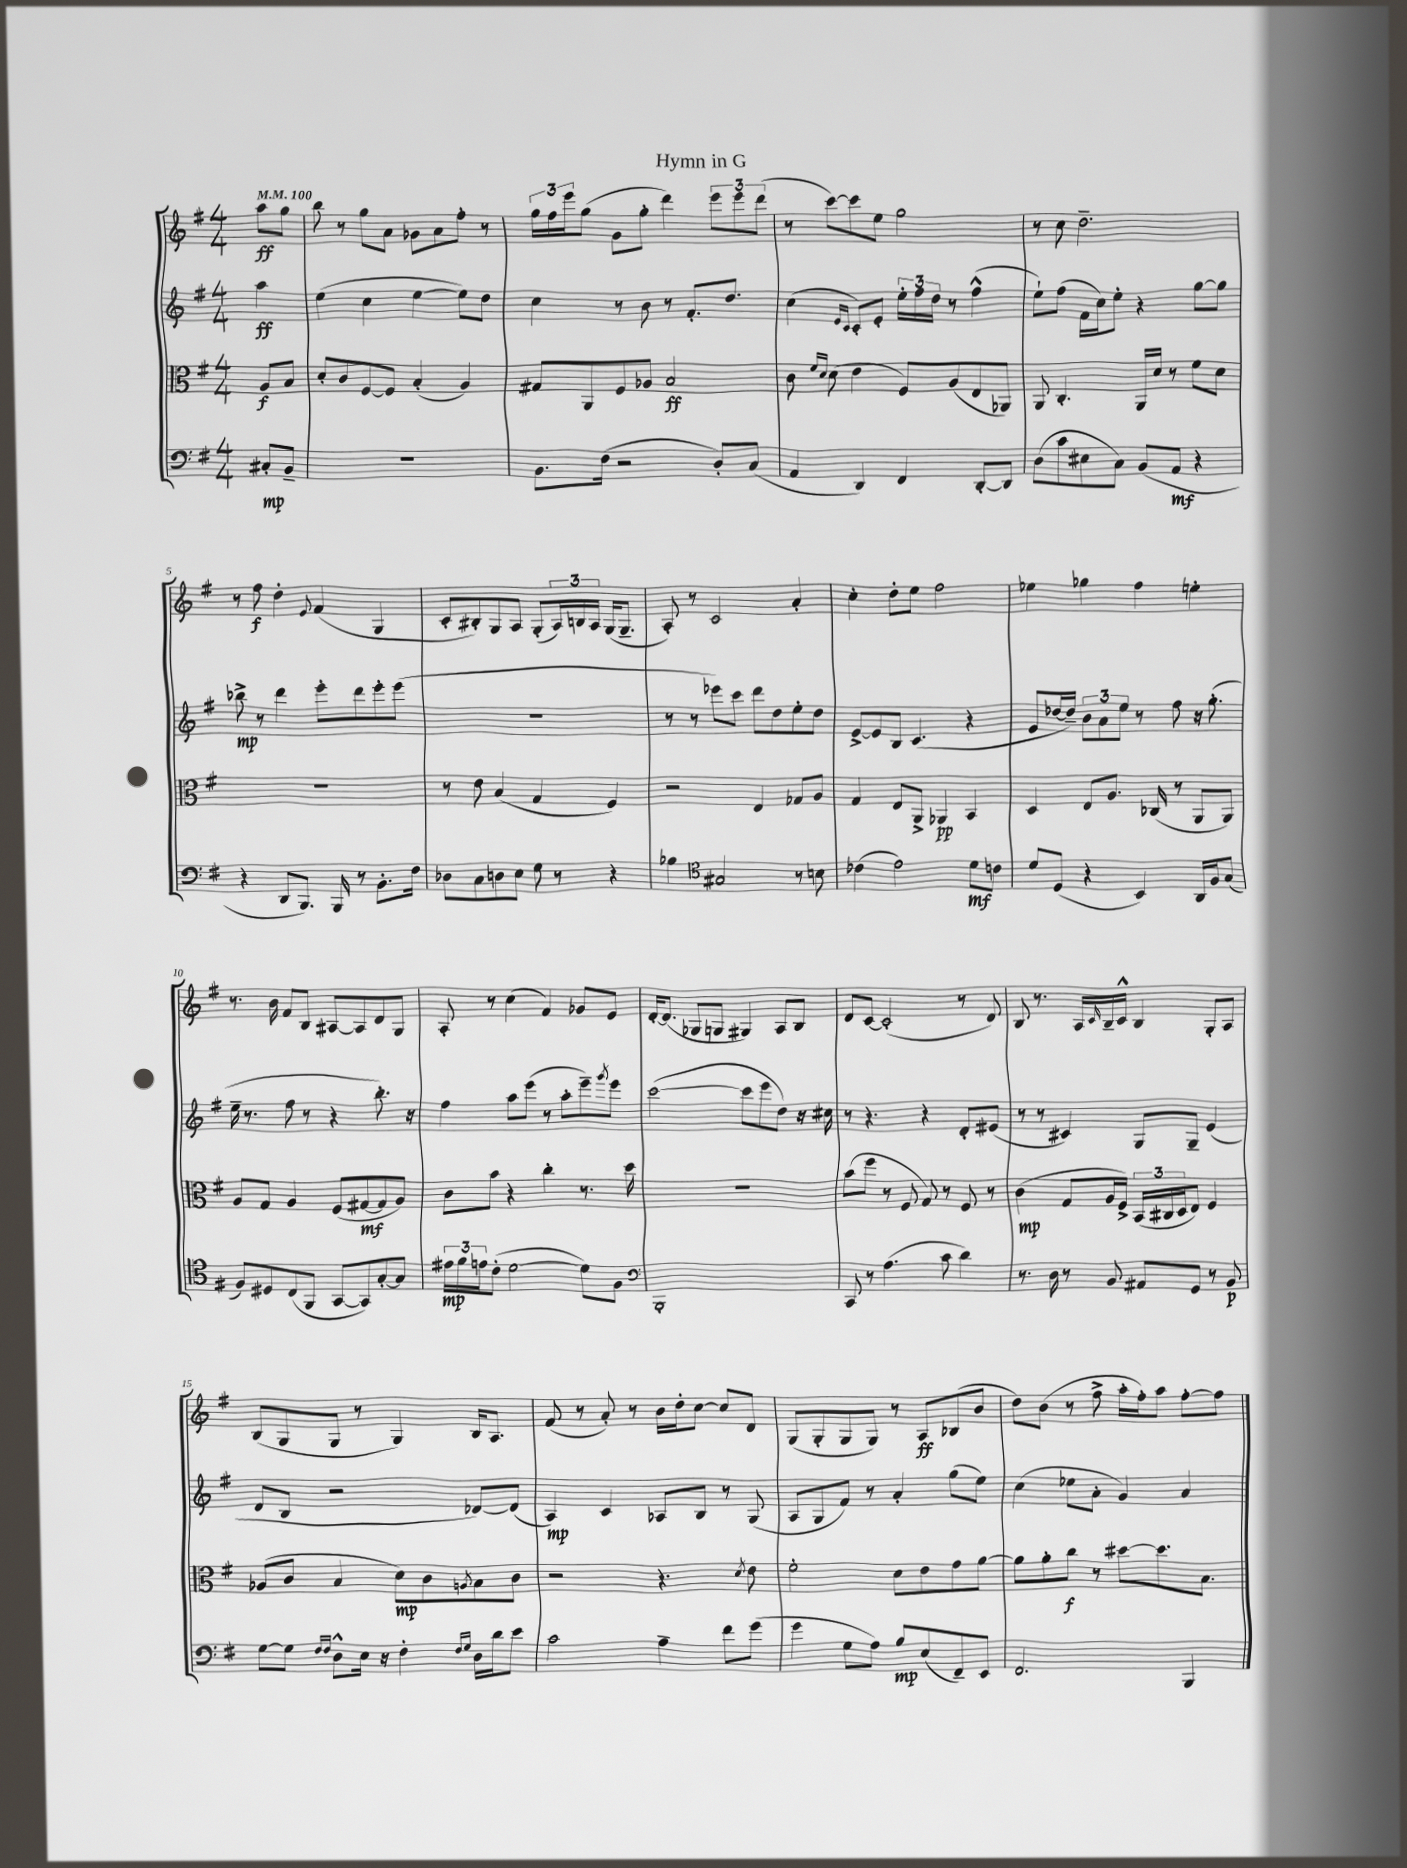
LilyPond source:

\header { title = "Hymn in G" }
<<
\new StaffGroup <<
\new Staff = "s0" {
    \clef treble \key g \major \numericTimeSignature \time 4/4 \partial 4 \tempo 4 = 100
    a''8\ff g''8 |
    b''8 r8 g''8 a'8 ges'8 a'8 fis''8-. r8 |
    \tuplet 3/2 { g''16 fis''16 e'''16 } g''8( g'8 g''8-. d'''4) \tuplet 3/2 { e'''8 e'''8 d'''8( } |
    r8 c'''8~) c'''8 e''8 g''2 |
    r8 c''8 d''2.-- |
    r8 fis''8\f d''4-. \appoggiatura { e'8 } fis'4( g4 |
    c'8-. bis8-.) g8 a8 g8-.( \tuplet 3/2 { a16) b16 a16 } g16( g8.-- |
    a8-.) r8 c'2 a'4-. |
    c''4-. d''8-. e''8 fis''2 |
    ees''4 ges''4 fis''4 e''4-. |
    r8. b'16 fis'8 b8 ais8~ ais8 d'8 g8 |
    a8-. r8 c''4( fis'4) ges'8 e'8 |
    d'16~-. d'8.( ges8 g8 gis4) a8 b8 |
    d'8 c'8~ c'2-.( r8 d'8) |
    b8 r8. a16 \grace { c'16 } b16-- c'16-^ b4 g8-. a8 |
    b8( g8 g8 r8 g4) b16 a8. |
    fis'8( r8 a'8-.) r8 b'16 d''16-. c''8~ c''8 d'8 |
    g8( g8-. g8 g8) r8 a8\ff bes8( b'8 |
    d''8) b'8( r8 fis''8-> a''16-. fis''16-.) a''8 fis''8~-. fis''8 \bar "|." |
}
\new Staff = "s1" {
    \clef treble \key g \major \numericTimeSignature \time 4/4 \partial 4
    a''4\ff |
    e''4( c''4 e''4~ e''8) d''8 |
    c''4 r8 b'8 r8 fis'8.-. d''8. |
    c''4( \grace { e'16 c'16 } c'8-.) e'8-. \tuplet 3/2 { e''16-. fis''16 d''16 } r8 fis''4-^( |
    e''8-!) fis''8( fis'16 c''16) e''8-. r4 g''8~ g''8 |
    bes''8->\mp r8 d'''4 e'''8-. d'''8 e'''8-. e'''8( |
    R1 |
    r8 r8 ees'''8) c'''8 d'''8 d''8 e''8-. d''8 |
    e'8~-> e'8 b8 c'4.( r4 |
    e'8 des''16~ des''16--) \tuplet 3/2 { b'8 a'8 e''8 } r8 fis''8 r16 g''8.-.( |
    e''16-- r8. fis''8 r8 r4 b''8.-.) r16 |
    fis''4 a''8 e'''8( r8 a''8-. e'''8--) \acciaccatura { g'''8 } e'''8 |
    c'''2~( c'''8 e'''8 d''8) r16 cis''16 |
    r8 r4. r4 d'8-. eis'8( |
    r8 r8 cis'4) g8 g8-- e'4( |
    d'8 b8 r2 des'8~) des'8( |
    a4\mp) c'4 aes8 b8 r8 g8( |
    a8 g8 fis'8) r8 a'4-. g''8( e''8) |
    c''4( ees''8 a'8-. g'4) a'4 \bar "|." |
}
\new Staff = "s2" {
    \clef alto \key g \major \numericTimeSignature \time 4/4 \partial 4
    a8\f b8 |
    d'8-. c'8 fis8~ fis8 b4-.( a4) |
    gis8 a,8 fis8 aes8 b2\ff |
    c'8 \grace { fis'16 d'16 } d'8( e'4 fis8) a8( e8 aes,8) |
    a,8 c4.-. a,16 d'16 r8 fis'8 d'8 |
    R1 |
    r8 e'8 b4( g4 fis4) |
    r2 e4 ges8 a8 |
    g4 e8 a,8-> aes,4\pp b,4 |
    d4 e8 a8. ces16( r8 a,8 a,8) |
    a8 g8 a4 fis8( gis8~\mf gis8 a8) |
    c'8 b'8 r4 c''4-. r8. d''16 |
    R1 |
    b'8( fis''8 r8 fis8 g8) r8 fis8 r8 |
    c'4\mp( g8 a16 fis16->) \tuplet 3/2 { b,16( cis16 d16 } e8) fis4 |
    aes8( c'8 b4 d'8\mp) c'8 \acciaccatura { a8 } b8 c'8 |
    r2 r4. \acciaccatura { d'8 } e'8 |
    fis'2-. d'8 e'8 g'8 a'8~ |
    a'8 a'8-. c''8\f r8 dis''8~ dis''8. b8. \bar "|." |
}
\new Staff = "s3" {
    \clef bass \key g \major \numericTimeSignature \time 4/4 \partial 4
    cis8-.\mp b,8-- |
    R1 |
    b,8. fis16( r2 d8-.) c8( |
    a,4 d,4) fis,4 d,8~-. d,8 |
    d8( c'8 eis8 c8) b,8( a,8\mf r4 |
    r4 d,8 b,,8.) b,,16 r8 b,8.-. fis16 |
    des8 c8 d8 e8 g8 r8 r4 |
    bes4 \clef tenor gis2 r8 b8 |
    ces'4( e'2) d'8\mf c'8 |
    d'8 d8( r4 b,4) a,16 fis16 g8( |
    fis8) dis8 c8( fis,8 g,8~ g,8) g8~-. g8 |
    \tuplet 3/2 { eis'16\mp fis'16 e'16 } c'8-.( d'2~ d'8) fis8 |
    \clef bass b,,1-. |
    c,8 r8 a4.( c'8 d'4) |
    r8. d16 r8 b,8 ais,8 g,8 r8 b,8\p |
    g8~ g8 \grace { fis16 fis16 } d8-^ e16 r16 fis4-. \grace { fis16 g16 } d16 d'16 e'8 |
    c'2 a4-- fis'8 g'8( |
    g'4 g8 a8) b8\mp e8( fis,8--) e,8 |
    fis,2. b,,4 \bar "|." |
}
>>
>>
